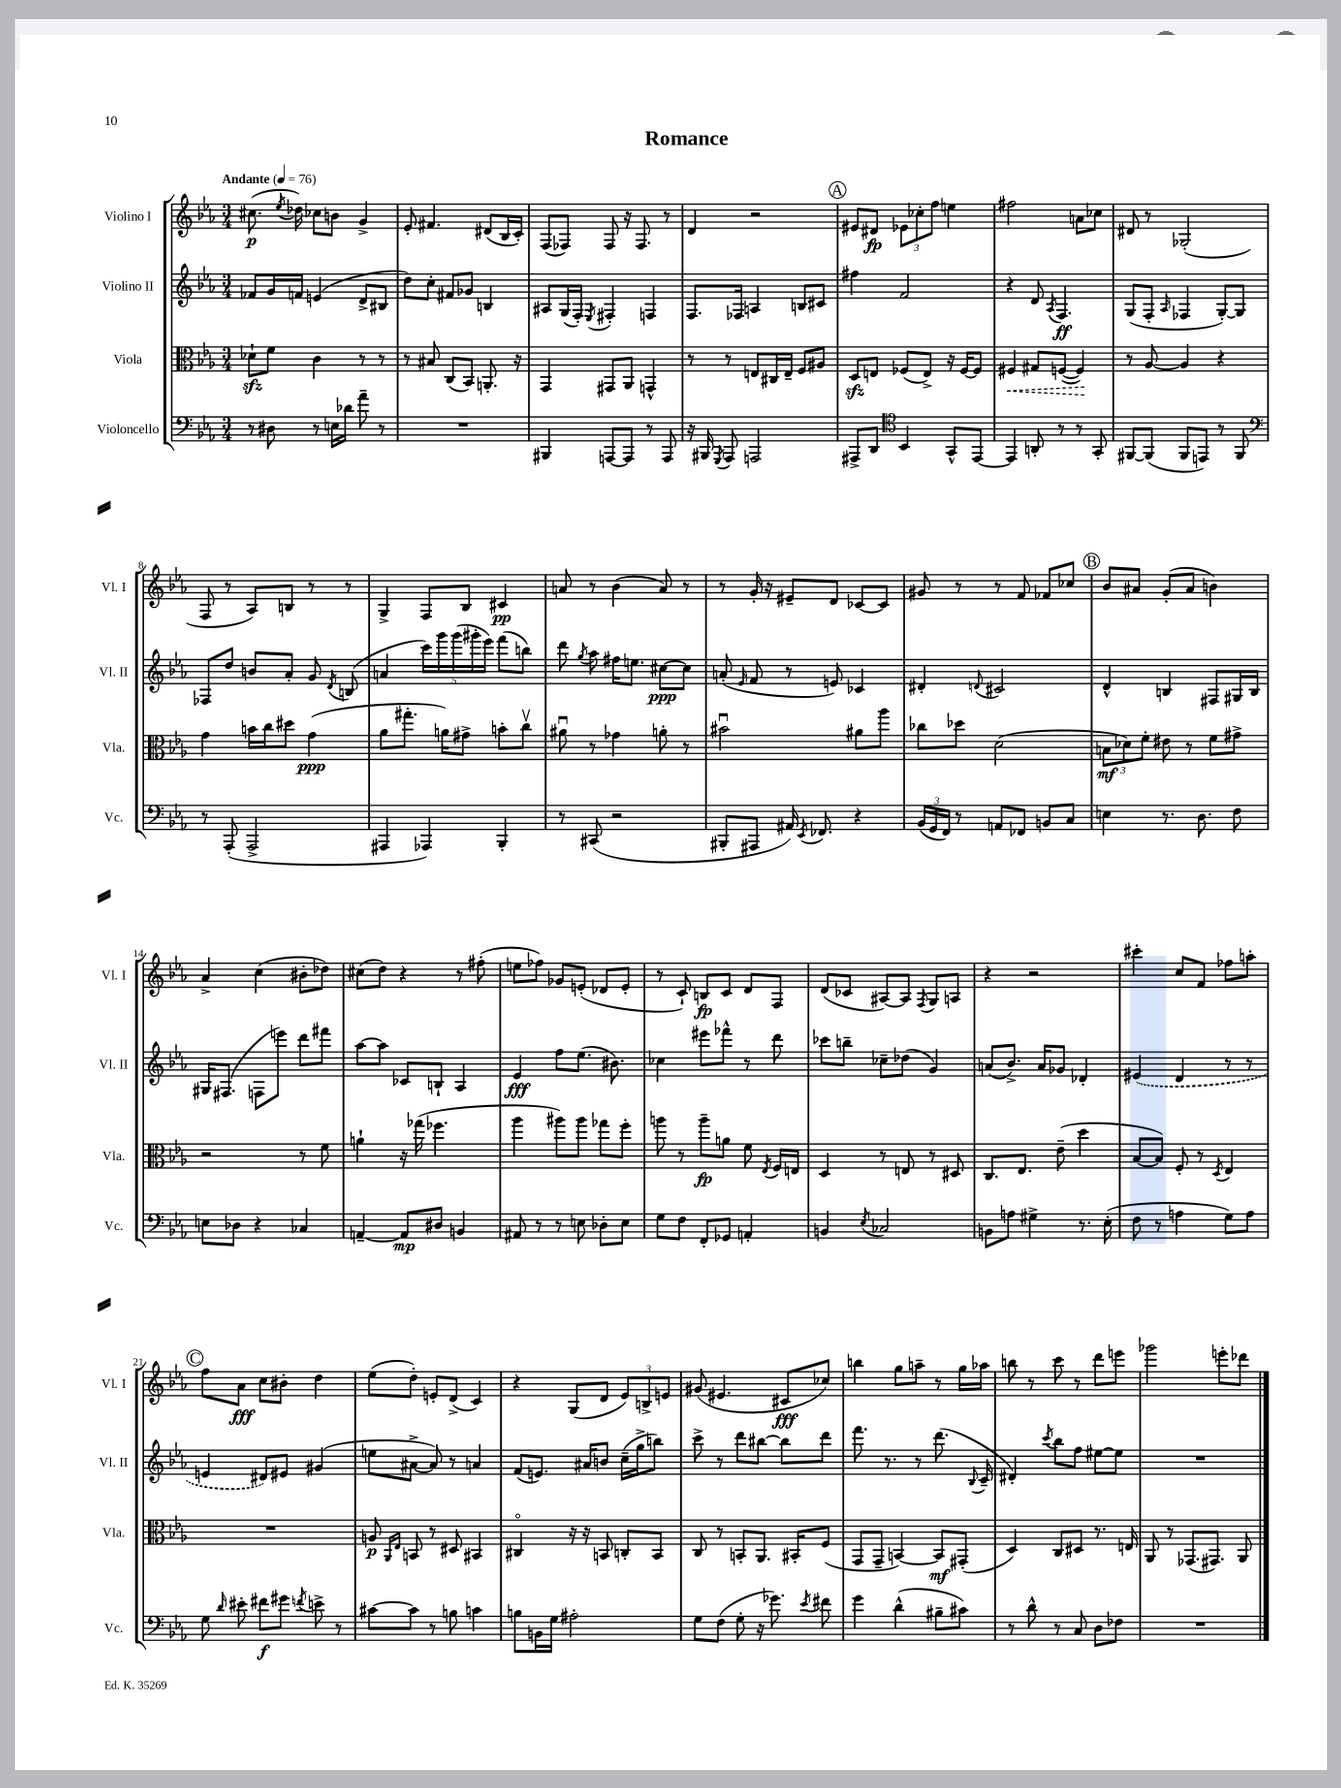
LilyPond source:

\header { title = "Romance" }
<<
\new StaffGroup <<
\new Staff = "s0" \with { instrumentName = "Violino I" shortInstrumentName = "Vl. I" } {
    \clef treble \key ees \major \numericTimeSignature \time 3/4 \tempo "Andante" 4 = 76
    \autoBeamOff cis''8.\p( \acciaccatura { ees''8 } des''16) ces''8[ b'8] g'4-> |
    ees'8-. fis'4. dis'8[( bes16 c'16]-.) |
    f8[( fes8]) fes8 r16 fes8. r8 |
    d'4 r2 |
    \mark \markup { \circle "A" } eis'8[ dis'8]\fp \tuplet 3/2 { ees'8[ ces''8-. f''8] } e''4 |
    fis''2 a'8[ ces''8] |
    dis'8 r8 ges2-.( |
    f8 r8 aes8[) b8] r8 r8 |
    g4-> f8[ bes8] cis'4\pp |
    a'8 r8 bes'4( a'8) r8 |
    r8 g'16-. r16 eis'8[-- d'8] ces'8[~ ces'8] |
    gis'8 r8 r8 f'8 fes'8[ ces''8] |
    \mark \markup { \circle "B" } bes'8[ ais'8] g'8[-.( ais'8] b'4) |
    aes'4-> c''4( bis'8[-. des''8]) |
    cis''8[( d''8]) r4 r8 fis''8-.( |
    e''8[ fes''8]) ges'8[ e'8]-.( des'8[ e'8]-. |
    r8 c'8-!) b8[\fp c'8] d'8[ f8] |
    d'8[( ces'8] ais8[~) ais8] \acciaccatura { f8 } g8[ a8] |
    r4 r2 |
    cis'''4-. c''8[ f'8] fes''8[ a''8]-. |
    \mark \markup { \circle "C" } f''8[ aes'8]\fff c''8[ bis'8]-. d''4 |
    ees''8[( d''8]-.) e'8[-. d'8]->( c'4) |
    r4 g8[( d'8] \tuplet 3/2 { ees'8[) b8-> e'8] } |
    gis'8( eis'4. cis'8[\fff ces''8]) |
    b''4 g''8[ a''8]-- r8 g''16[ aes''16] |
    b''8 r8 c'''8 r8 d'''8[ e'''8] |
    ges'''2 e'''8[-. des'''8] \bar "|." |
}
\new Staff = "s1" \with { instrumentName = "Violino II" shortInstrumentName = "Vl. II" } {
    \clef treble \key ees \major \numericTimeSignature \time 3/4
    \autoBeamOff fes'8[ g'16 f'16] e'4( d'8[-> bis8] |
    d''8[) c''8]-. fis'8[ ges'8] b4 |
    ais8[ g16( f16]-.) \acciaccatura { ees8 } fis4-. f4 |
    f8.[ fes16] a4 b8[ cis'8] |
    \mark \markup { \circle "A" } fis''4 f'2 |
    r4 d'8 \acciaccatura { aes8 } f4.\ff |
    g8[( f8]-. \grace { aes16 } fes4 g8[~-.) g8] |
    fes8[ d''8] b'8[ aes'8]-. g'8 \acciaccatura { d'8 } b8( |
    a'4 \tuplet 5/4 { c'''16[) g'''16 g'''16( gis'''16-. ees'''16]) } f'''8[( b''8]) |
    d'''8 \acciaccatura { g''8 } aes''8 fis''16[ e''8.] cis''8[~\ppp cis''8] |
    a'8-.( \grace { ees'16 } f'8 r8 e'8) ces'4 |
    dis'4-. \appoggiatura { d'8 } cis'2 |
    \mark \markup { \circle "B" } d'4-^ b4 fis8[ gis16 b16] |
    gis16[ fis8.]( f8[ e'''8]) d'''8[ fis'''8] |
    aes''8[~ aes''8] ces'8[ b8]-! aes4 |
    ees'4\fff f''8[ ees''8.]( bis'8.) |
    ces''4 eis'''8[ fes'''8]-^ r8 d'''8 |
    ces'''8[ b''8]-- ces''8[-- des''8]( g'4) |
    a'8[( bes'8.]->) a'16[ ges'8] des'4-. |
    \once \slurDashed eis'4( d'4 r8 r8 |
    \mark \markup { \circle "C" } e'4 dis'8[) eis'8] gis'4( |
    e''8[ ais'8]~-> ais'8) r8 a'4 |
    f'8[( e'8.]) ais'16[ b'8] c''16[--( g''16-> b''8]) |
    c'''8-> r8 d'''8[ bis''8]~ bis''8[ d'''8] |
    f'''8. r8. r8 d'''8.( \appoggiatura { bes8 } c'16-- |
    dis'4-.) \acciaccatura { c'''8 } bes''8[ f''8] eis''8[~ eis''8] |
    R2. \bar "|." |
}
\new Staff = "s2" \with { instrumentName = "Viola" shortInstrumentName = "Vla." } {
    \clef alto \key ees \major \numericTimeSignature \time 3/4
    \autoBeamOff des'8[-!\sfz f'8] c'4 r8 r8 |
    r8 bis8 c8[( bes,8]) a,8.-. r16 |
    g,4 gis,8[ aes,8] g,4-^ |
    r8 r8 e8[ cis16 e16]-- f8[ ais8] |
    \mark \markup { \circle "A" } d8[\sfz e8] fes8[( e8]->) r16 fes16[~ fes8] |
    \once \override Hairpin.style = #'dashed-line fis4\< gis8[ f8]~( f4\!) |
    r8 aes8~ aes4 r4 |
    g'4 b'16[ c''16 dis''8] g'4\ppp( |
    aes'8[ gis''8.]-. a'16[) gis'8]-> b'8[-. c''8]\upbow |
    ais'8\downbow r8 ges'4 a'8-. r8 |
    bis'2\downbow ais'8[ aes''8] |
    ces''8[ des''8] d'2( |
    \mark \markup { \circle "B" } \tuplet 3/2 { b8[\mf des'8) f'8]-. } eis'8 r8 f'8[ gis'8]-> |
    r2 r8 f'8 |
    a'4-! r16 ges''16( fes''4. |
    aes''4 ais''8[) ais''8] ges''8[ f''8]-. |
    a''8 r8 a''8[--\fp a'8] f'8 \acciaccatura { ees8 } f16[ e16] |
    d4 r8 e8 r8 dis8 |
    c8.[ ees8.] ees'8--( d''4 |
    bes8[~ bes8]) f8-. r8 \acciaccatura { d8 } ees4 |
    \mark \markup { \circle "C" } R2. |
    a8\p \grace { aes,16[ ees16] } b,8 r8 dis8 bis,4 |
    cis4\flageolet r16 r16 b,8 c8[-. b,8] |
    c8 r8 b,8[-. aes,8.] bis,16[-. f8]( |
    g,8[ g,8]-- b,4~) b,8[\mf gis,8]-.( |
    d4) c8[ dis8] r8. e16 |
    aes,8 r8 ges,8.[( gis,8.]) aes,8 \bar "|." |
}
\new Staff = "s3" \with { instrumentName = "Violoncello" shortInstrumentName = "Vc." } {
    \clef bass \key ees \major \numericTimeSignature \time 3/4
    \autoBeamOff r8 dis8 r8 e16[ des'16] aes'8-- r8 |
    R2. |
    bis,,4 a,,8[~ a,,8] r8 a,,8 |
    r16 bis,,16 \acciaccatura { g,,8 } aes,,8 a,,2 |
    \mark \markup { \circle "A" } ais,,8[-> d,8] \clef tenor bes,4 g,8[-^ ees,8]~ |
    ees,4 a,8-. r8 r8 g,8-. |
    fis,8[~ fis,8]( fis,8[ e,8]) r8 fis,8 |
    \clef bass r8 aes,,8-.( aes,,2-> |
    ais,,4 aes,,4) bes,,4-. |
    r8 cis,8( r2 |
    bis,,8[-. ais,,8] ais,16) \acciaccatura { ees,8 } fes,8. r4 |
    \tuplet 3/2 { bes,16[( g,16 f,16]) } r8 a,8[ fes,8] b,8[ c8] |
    \mark \markup { \circle "B" } e4 r8. d8. f8 |
    e8[ des8] r4 ces4 |
    a,4~-- a,8[\mp dis8] b,4 |
    ais,8 r8 r8 e8 des8[-. e8] |
    g8[ f8] f,8[-. ges,8] a,4-. |
    b,4 \acciaccatura { ees8 } ces2 |
    b,8[ a8] gis4-> r8. ees16-.( |
    f8 r8 a4 g8[) a8] |
    \mark \markup { \circle "C" } g8 \grace { d'16 } eis'8-. fis'8[\f gis'8] \acciaccatura { f'8 } e'8-> r8 |
    cis'8[~ cis'8] r8 b8 c'4 |
    b8[ b,16 g16] ais2-. |
    g8[ f8]( g8-. r16 ges'8.) \acciaccatura { ees'8 } fis'8 |
    g'4 d'4-^( bis8[-- cis'8]) |
    r8 d'8-^ r8 c8 d8[ fes8] |
    R2. \bar "|." |
}
>>
>>
